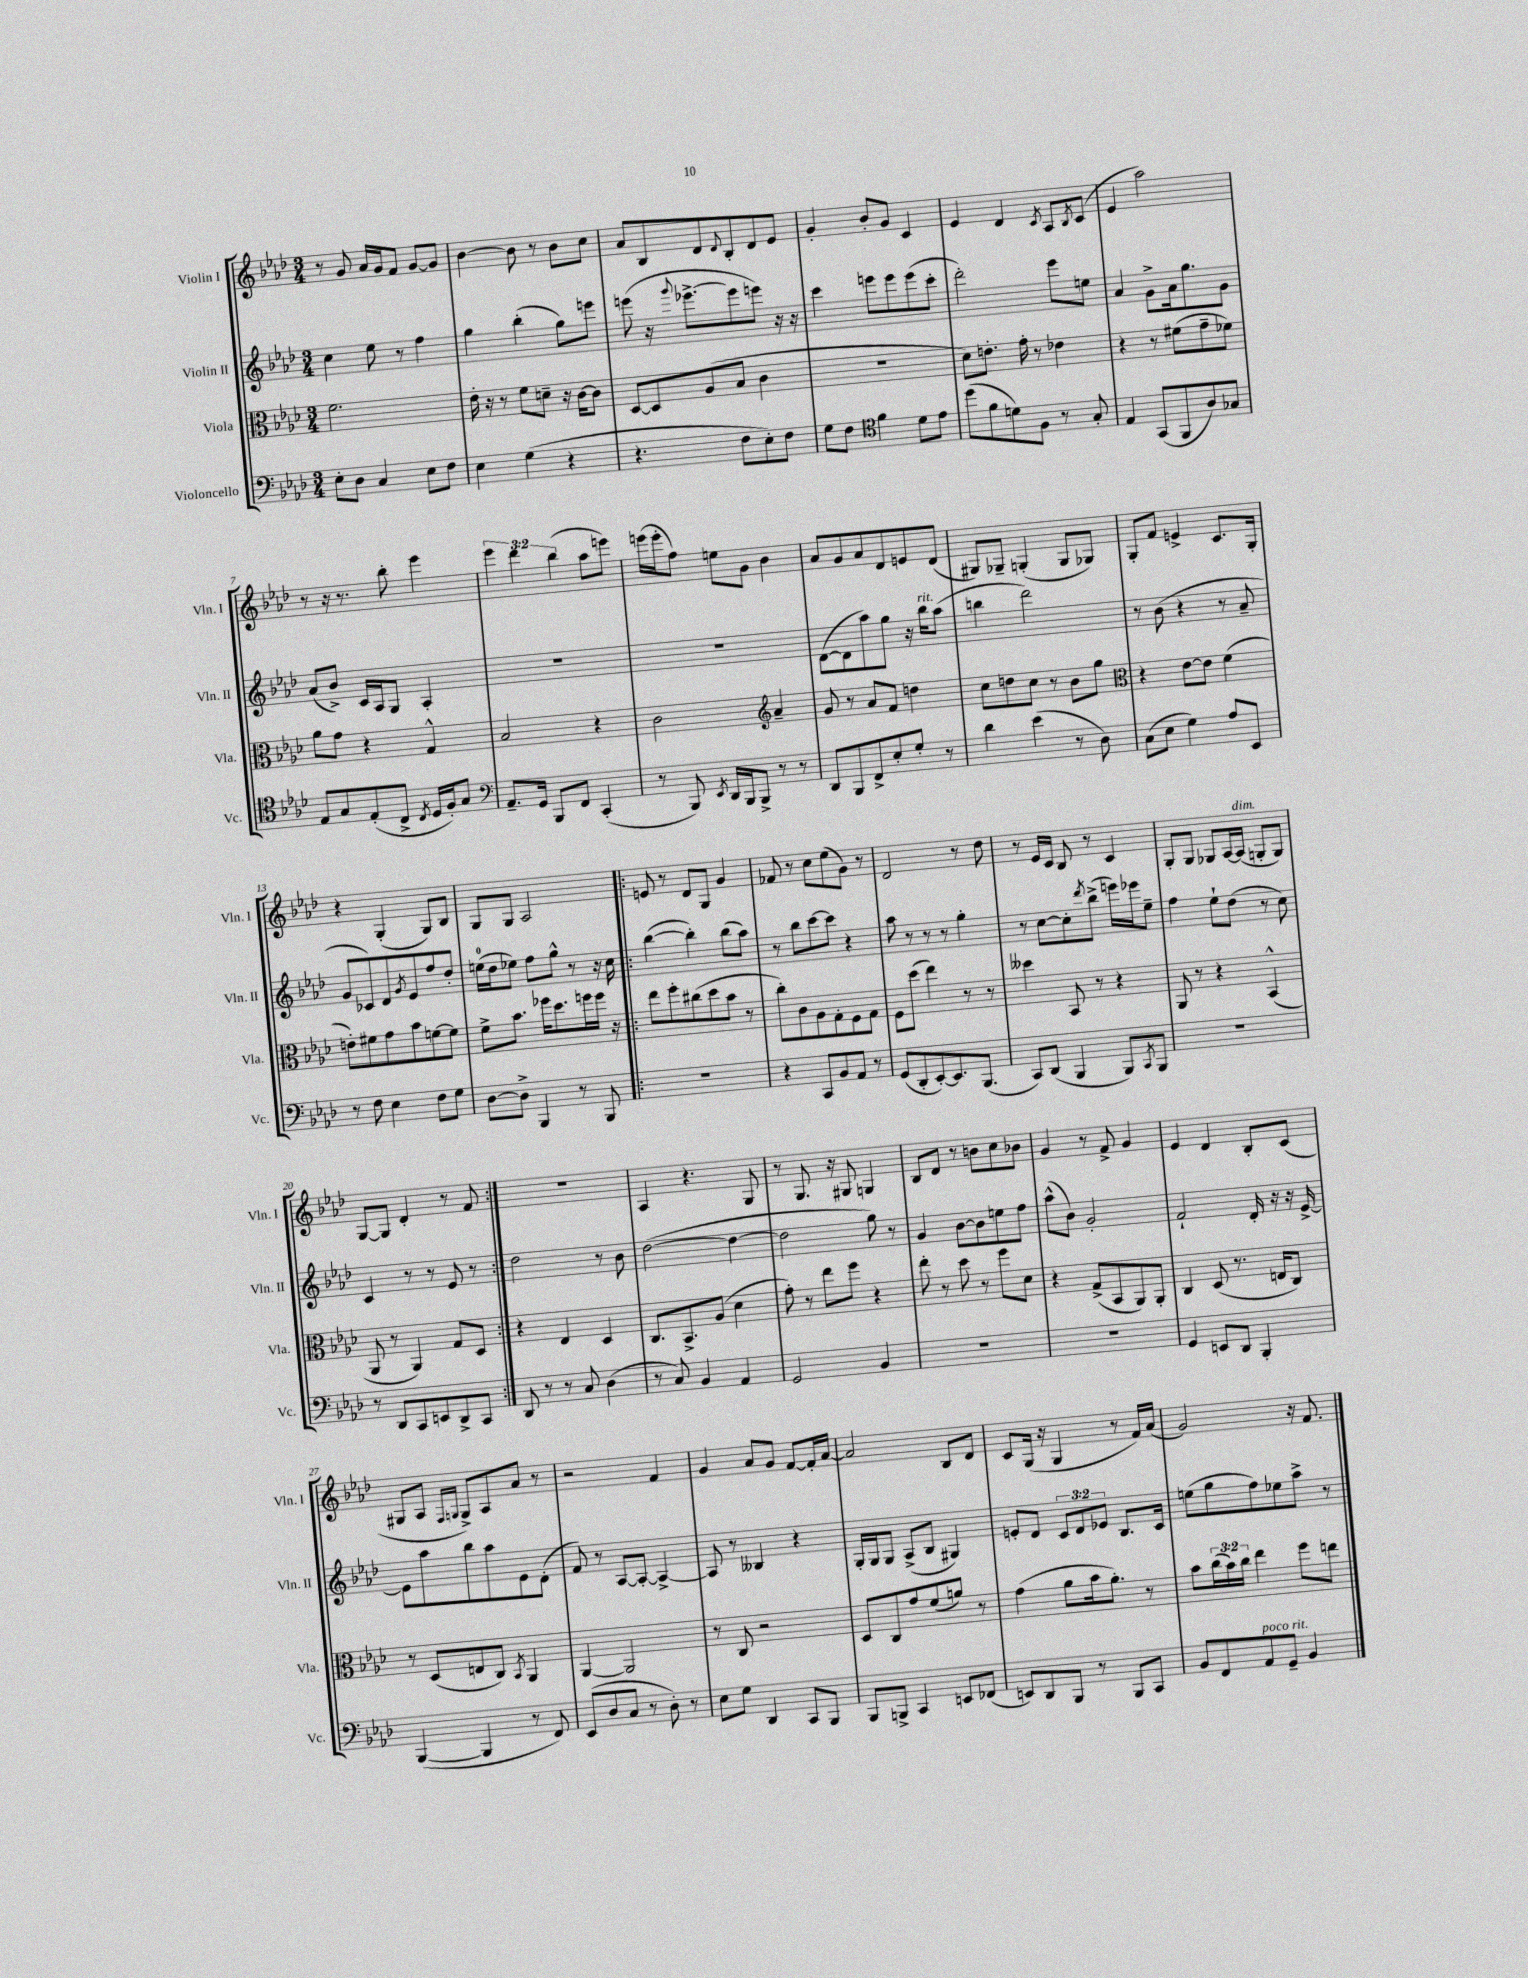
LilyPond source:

<<
\new StaffGroup <<
\new Staff = "s0" \with { instrumentName = "Violin I" shortInstrumentName = "Vln. I" } {
    \clef treble \key aes \major \numericTimeSignature \time 3/4 \override Staff.TupletNumber.text = #tuplet-number::calc-fraction-text
    r8 g'8 aes'16 g'16 f'8 g'8~ g'8 |
    bes'4~ bes'8 r8 bes'8 c''8 |
    aes'8 bes8 des'8 \appoggiatura { des'8 } bes8-. des'8 ees'8 |
    g'4-. bes'8-. g'8 c'4 |
    ees'4 des'4 \acciaccatura { c'8 } aes8 \acciaccatura { bes8 } c'8( |
    ees'4 aes''2) |
    r8 r16 r8. bes''8-. ees'''4 |
    \tuplet 3/2 { ees'''4 des'''4 bes''4( } aes''8 e'''8) |
    e'''16( e'''16-. f''8) e''8 g'8 bes'4 |
    aes'8 g'8 aes'8 des'8 e'8 des'8( |
    gis8) ges8-- g4-.( g8 ges8) |
    g8-. f'8 e'4-> c'8. g16-. |
    r4 g4-.( g8) bes8 |
    g8 g8 aes2 |
    \repeat volta 2 { e'8 r8 des'8 g8 g'4 |
    fes'8 r8 c''8 ees''8( g'8) r8 |
    des'2 r8 des''8 |
    r8 ees'16 c'16 bes8 r8 c'4 |
    g8-. g8 ges8 aes16~ aes16^\markup { \italic "dim." }( g8-. g8) |
    g8~ g8 des'4-. r8 f'8 | }
    R2. |
    aes4 r4. g8 |
    r8 g8. r16 gis8 g4 |
    bes8 des'8 r8 b'8 c''8 bes'8 |
    g'4 r8 f'8-> g'4 |
    ees'4 des'4 bes8-. c'8( |
    gis8 aes8 \grace { f16 g16 } g8->) aes8 aes'8 r8 |
    r2 f'4 |
    g'4 aes'8 g'8 f'8~ f'16-. aes'16~ |
    aes'2 bes8 des'8 |
    c'8 g16( r16 g4 r8 f'16) aes'16( |
    g'2) r16 f'8. \bar "|." |
}
\new Staff = "s1" \with { instrumentName = "Violin II" shortInstrumentName = "Vln. II" } {
    \clef treble \key aes \major \numericTimeSignature \time 3/4 \override Staff.TupletNumber.text = #tuplet-number::calc-fraction-text
    c''4 ees''8 r8 f''4 |
    g''4 bes''4-.( g''8) e'''8 |
    e'''8( r16 \appoggiatura { g'''8 } ees'''8.~-> ees'''8 e'''8) r16 r16 |
    c'''4 e'''8 e'''8 e'''8( c'''8-. |
    des'''2-.) ees'''8 e''8 |
    aes'4 g'8-> aes'16 g''8. g'8 |
    aes'8( bes'8->) c'16 aes16 g8 aes4-. |
    R2. |
    R2. |
    des'8~( des'8 aes''8) g''8 r16 bes''16^\markup { \italic "rit." } aes''8( |
    b''4 des'''2) |
    r8 bes'8( r4 r8 aes'8-- |
    g'8 ces'8) des'8 \acciaccatura { g'8 } ees'8 f''8 des''8-. |
    e''16-0( des''16 ees''8) f''8 g''8-^ r8 r16 c''16 |
    \repeat volta 2 { bes''4~( bes''4-.) bes''8( aes''8) |
    r8 bes''8 c'''8~ c'''8 r4 |
    aes''8 r8 r8 r8 g''4-. |
    r8 c''8~ c''8-. \acciaccatura { des'''8 } bes''8->( e'''16) ees'''16 ees''8-- |
    f''4 ees''8-! des''8( r8 c''8) |
    c'4 r8 r8 ees'8 r8 | }
    des''2 r8 bes'8 |
    des''2~( des''4~ |
    des''2 g''8) r8 |
    g'4 bes'8~ bes'8 e''8 f''8 |
    aes''8-^( bes'8) g'2-. |
    f'2-! des'16-. r16 r16 ees'16~-> |
    ees'8 aes''8 bes''8 aes''8 ees'8 des'8-.( |
    f'8) r8 aes8~ aes8~-. aes4~-> |
    aes8 r8 beses4 r4 |
    g16-. g16 g8 aes8->( bes8 gis4) |
    e'8-. des'8 \tuplet 3/2 { c'8 des'8 ees'8 } bes8. c'16 |
    e''8( g''8 f''8) ees''8 aes''8-> r8 \bar "|." |
}
\new Staff = "s2" \with { instrumentName = "Viola" shortInstrumentName = "Vla." } {
    \clef alto \key aes \major \numericTimeSignature \time 3/4 \override Staff.TupletNumber.text = #tuplet-number::calc-fraction-text
    f'2. |
    ees'16-. r16 r8 f'8 d'8-- r16 c'16~ c'8 |
    des8~ des8 aes8( bes8 c'4 |
    R2. |
    des'8) e'8.-. g'16-. r8 ees'4 |
    r4 r8 fis'8( g'8-- fes'8) |
    aes'8 g'8 r4 g4-^ |
    bes2 r4 |
    c'2 \clef treble aes'4-- |
    g'8 r8 aes'8 f'8 d''4 |
    c''8 d''8 c''8 r8 bes'8 g''8 |
    \clef alto r4 ees'8~ ees'8 f'4( |
    e'8-.) fis'8 g'8 bes'8 f'8~ f'8 |
    f'8-> bes'8. fes''16 des''8. f''16 f''16 r16 |
    \repeat volta 2 { ees''8 f''8-. cis''8( des''8 bes'8 r8 |
    c''8-.) c'8 aes8 g8-. f8 g8 |
    f8 des''8( ees''4) r8 r8 |
    deses''4 bes,8 r8 r4 |
    aes,8 r8 r4 bes,4-^( |
    aes,8 r8 aes,4) g8 des8 | }
    r4 ees4 des4 |
    c8. bes,8.-> aes8( des'4 |
    g'8-.) r8 ees''8 f''8 r4 |
    ees''8-. r8 des''8 r8 f''8 des'8 |
    r4 g8->( bes,8 aes,8) aes,8-. |
    c4 des8( r8. e16 c8) |
    r8 des8( e8 c8) \acciaccatura { bes,8 } aes,4 |
    aes,4~ aes,2 |
    r8 c8 r2 |
    des8 c8 g'8 f'8( a'8) r8 |
    g'4( aes'8 bes'16 aes'8.-.) r8 |
    bes'8 \tuplet 3/2 { c''16( bes'16) c''16 } ees''4 f''8 e''8 \bar "|." |
}
\new Staff = "s3" \with { instrumentName = "Violoncello" shortInstrumentName = "Vc." } {
    \clef bass \key aes \major \numericTimeSignature \time 3/4
    ees8-. des8 c4 ees8 f8 |
    ees4 g4( r4 |
    r4. f8 ees8-.) f8 |
    g8 f8 \clef tenor f'4 des'8 ees'8 |
    des''8( f'8 d'8) f8 r8 g8-. |
    ees4 g,8( f,8 aes8) ges8 |
    ees8 g8 ees8-.( c8-> \acciaccatura { c8 } des16 f16-.) g8 |
    \clef bass aes,8.-- g,16 bes,,8 f,8 c,4-.( |
    r8 bes,,8) \acciaccatura { ees,8 } des,16 bes,,16 bes,,8-> r8 r8 |
    des,8 bes,,8 f,8-> ees8-. g8-. r8 |
    des'4 ees'4( r8 des8) |
    c8( ees8 g4) aes8 ees,8 |
    r8 f8 ees4 f8 g8 |
    des8~ des8-> bes,,4 r8 bes,,8 |
    \repeat volta 2 { R2. |
    r4 c,8 bes,8 aes,8 r8 |
    g,8( des,8-. ees,8~-.) ees,8. bes,,8.( |
    c,8) des,8( bes,,4 bes,,8) \acciaccatura { c,8 } bes,,8 |
    R2. |
    r8 des,8 c,8 e,8 des,8-> c,8 | }
    des,8 r8 r8 c8 des4( |
    r8 c8) bes,4 aes,4 |
    g,2 bes,4 |
    R2. |
    R2. |
    g,4 e,8 des,8 bes,,4-. |
    bes,,4~( bes,,4 r8 f,8) |
    ees,8( des8 c8 r8 des8-.) r8 |
    ees8 g8 des,4 c,8 bes,,8 |
    bes,,8 b,,8-> c,4 e,8 fes,8( |
    e,8) des,8 bes,,8 r8 bes,,8 c,8 |
    bes,8 f,8 aes,8^\markup { \italic "poco rit." } g,8-- bes,4 \bar "|." |
}
>>
>>
